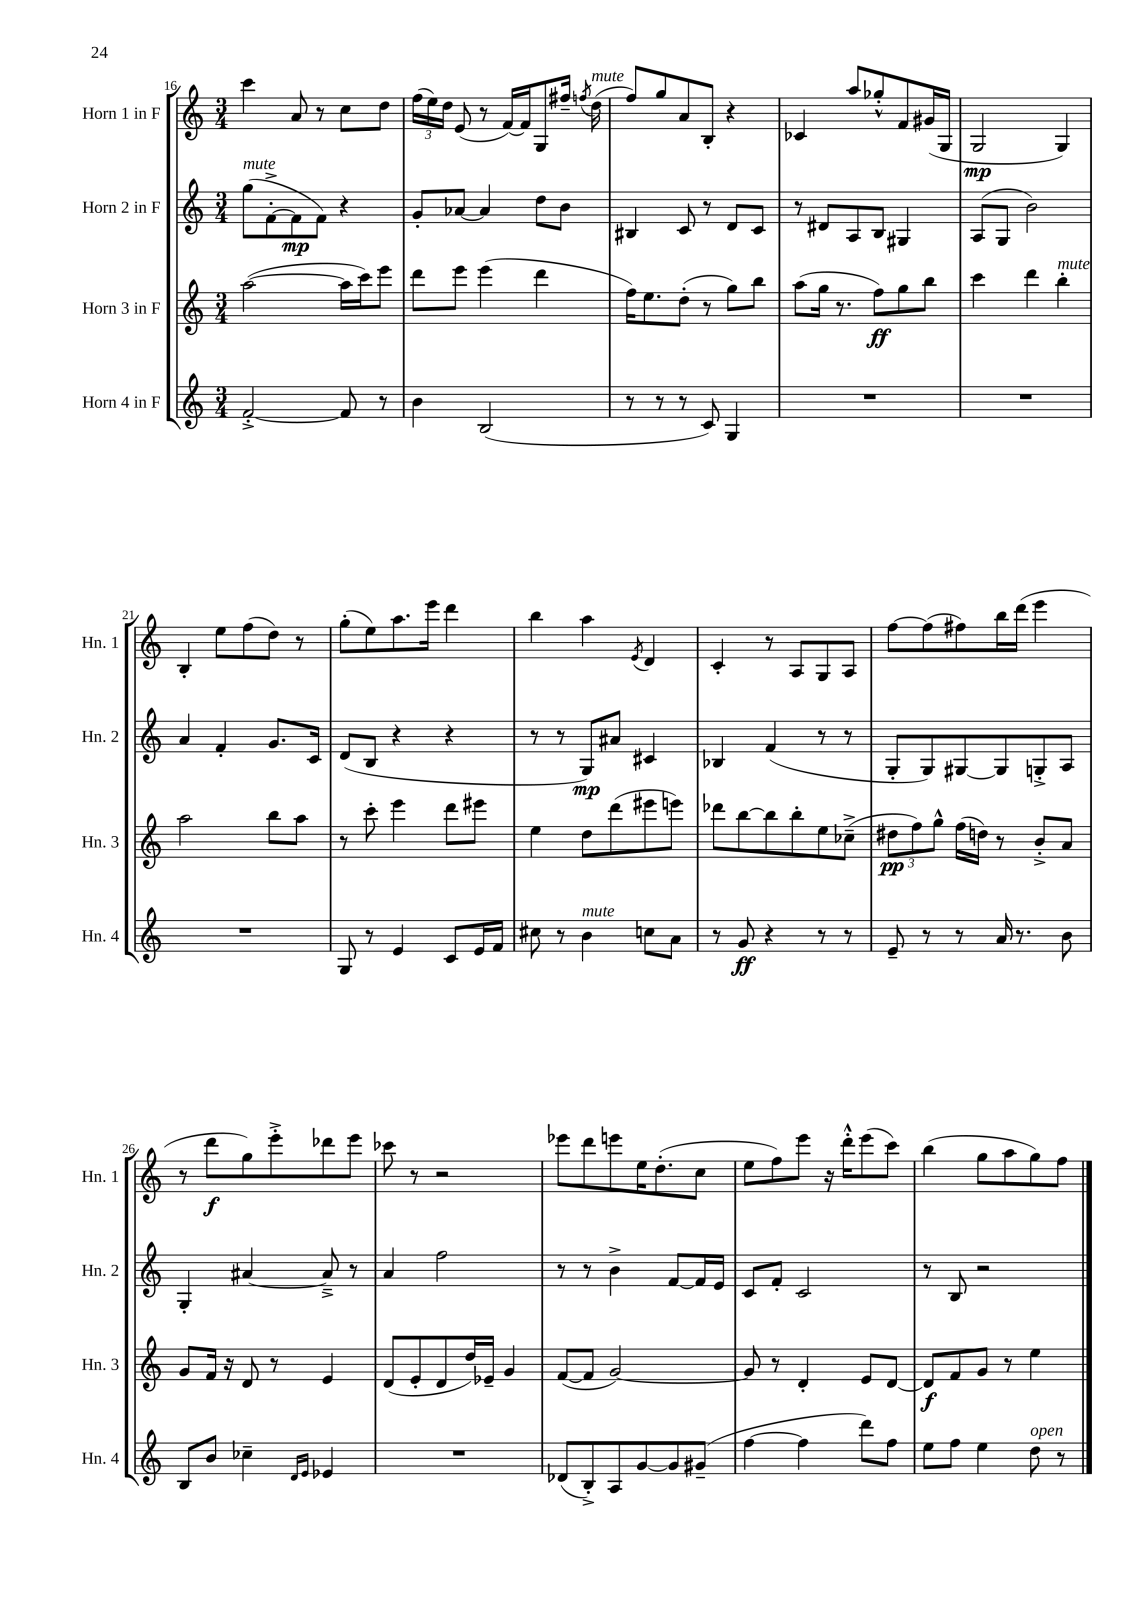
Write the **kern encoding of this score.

**kern	**kern	**kern	**kern
*staff4	*staff3	*staff2	*staff1
*clefG2	*clefG2	*clefG2	*clefG2
*k[]	*k[]	*k[]	*k[]
*M3/4	*M3/4	*M3/4	*M3/4
[2f'^	([2aa	(8gg	4ccc
.	.	[8f'^	.
.	.	8f]	8a
.	.	8f)	8r
8f]	16aa]	4r	8cc
.	16ccc)	.	.
8r	8eee	.	8dd
=	=	=	=
4b	8ddd	8g'	(24ff
.	.	.	24ee)
.	.	.	24dd
.	8eee	[8a-	(8e
(2B	(4eee	4a-]	8r
.	.	.	[16f)
.	.	.	16f]
.	4ddd	8dd	8G
.	.	8b	16ff#~
.	.	.	8qff
.	.	.	(16dd
=	=	=	=
8r	16ff)	4B#	8ff)
.	8.ee	.	.
8r	.	.	8gg
8r	(8dd'	8c	8a
8c)	8r	8r	8B'
4G	8gg)	8d	4r
.	8bb	8c	.
=	=	=	=
2.r	(8aa	8r	4c-
.	16gg	8d#	.
.	8.r	.	.
.	.	8A	8aa
.	8ff)	8B	8gg-'^^
.	8gg	4G#	8f
.	8bb	.	(16g#
.	.	.	16G
=	=	=	=
2.r	4ccc	(8A	2G
.	.	8G	.
.	4ddd	2b)	.
.	4bb'	.	4G)
=	=	=	=
2.r	2aa	4a	4B'
.	.	4f'	8ee
.	.	.	(8ff
.	8bb	8.g	8dd)
.	8aa	.	8r
.	.	16c	.
=	=	=	=
8G	8r	(8d	(8gg'
8r	8ccc'	8B	8ee)
4e	4eee	4r	8.aa
.	.	.	16eee
8c	8ddd	4r	4ddd
16e	8eee#	.	.
16f	.	.	.
=	=	=	=
8cc#	4ee	8r	4bb
8r	.	8r	.
4b	8dd	8G)	4aa
.	(8ddd	8a#	.
.	.	.	8qe
8cc	8eee#	4c#	4d
8a	8eee)	.	.
=	=	=	=
8r	8ddd-	4B-	4c'
8g	[8bb	.	.
4r	8bb]	(4f	8r
.	8bb'	.	8A
8r	8ee	8r	8G
8r	(8cc-~^	8r	8A
=	=	=	=
8e~	12dd#	8G'	[8ff
.	12ff)	.	.
8r	.	8G)	(8ff]
.	12gg^^	.	.
8r	(16ff	[8G#	8ff#)
.	16dd)	.	.
16a	8r	8G#]	16bb
8.r	.	.	(16ddd
.	8b'^	8G'^	4eee
8b	8a	8A	.
=	=	=	=
8B	8g	4G'	8r
8b	16f	.	8ddd
.	16r	.	.
4cc-~	8d	[4a#	8gg)
.	8r	.	8eee'^
16qqd	.	.	.
16qqe	.	.	.
4e-	4e	8a#~^]	8ddd-
.	.	8r	8eee
=	=	=	=
2.r	(8d	4a	8ccc-
.	8e'	.	8r
.	8d	2ff	2r
.	16dd)	.	.
.	16e-~	.	.
.	4g	.	.
=	=	=	=
(8d-	([8f	8r	8eee-
8B'^)	8f]	8r	8ddd
8A	[2g)	4b^	8eee
[8g	.	.	16ee
.	.	.	(8.dd'
8g]	.	[8f	.
(8g#~	.	16f]	8cc
.	.	16e	.
=	=	=	=
[4ff	8g]	8c	8ee
.	8r	8f'	8ff)
4ff]	4d'	2c	8eee
.	.	.	16r
.	.	.	16ddd'^^
8ddd)	8e	.	(8eee
8ff	[8d	.	8ccc)
=	=	=	=
8ee	8d]	8r	(4bb
8ff	8f	8B	.
4ee	8g	2r	8gg
.	8r	.	8aa
8dd	4ee	.	8gg)
8r	.	.	8ff
==	==	==	==
*-	*-	*-	*-
